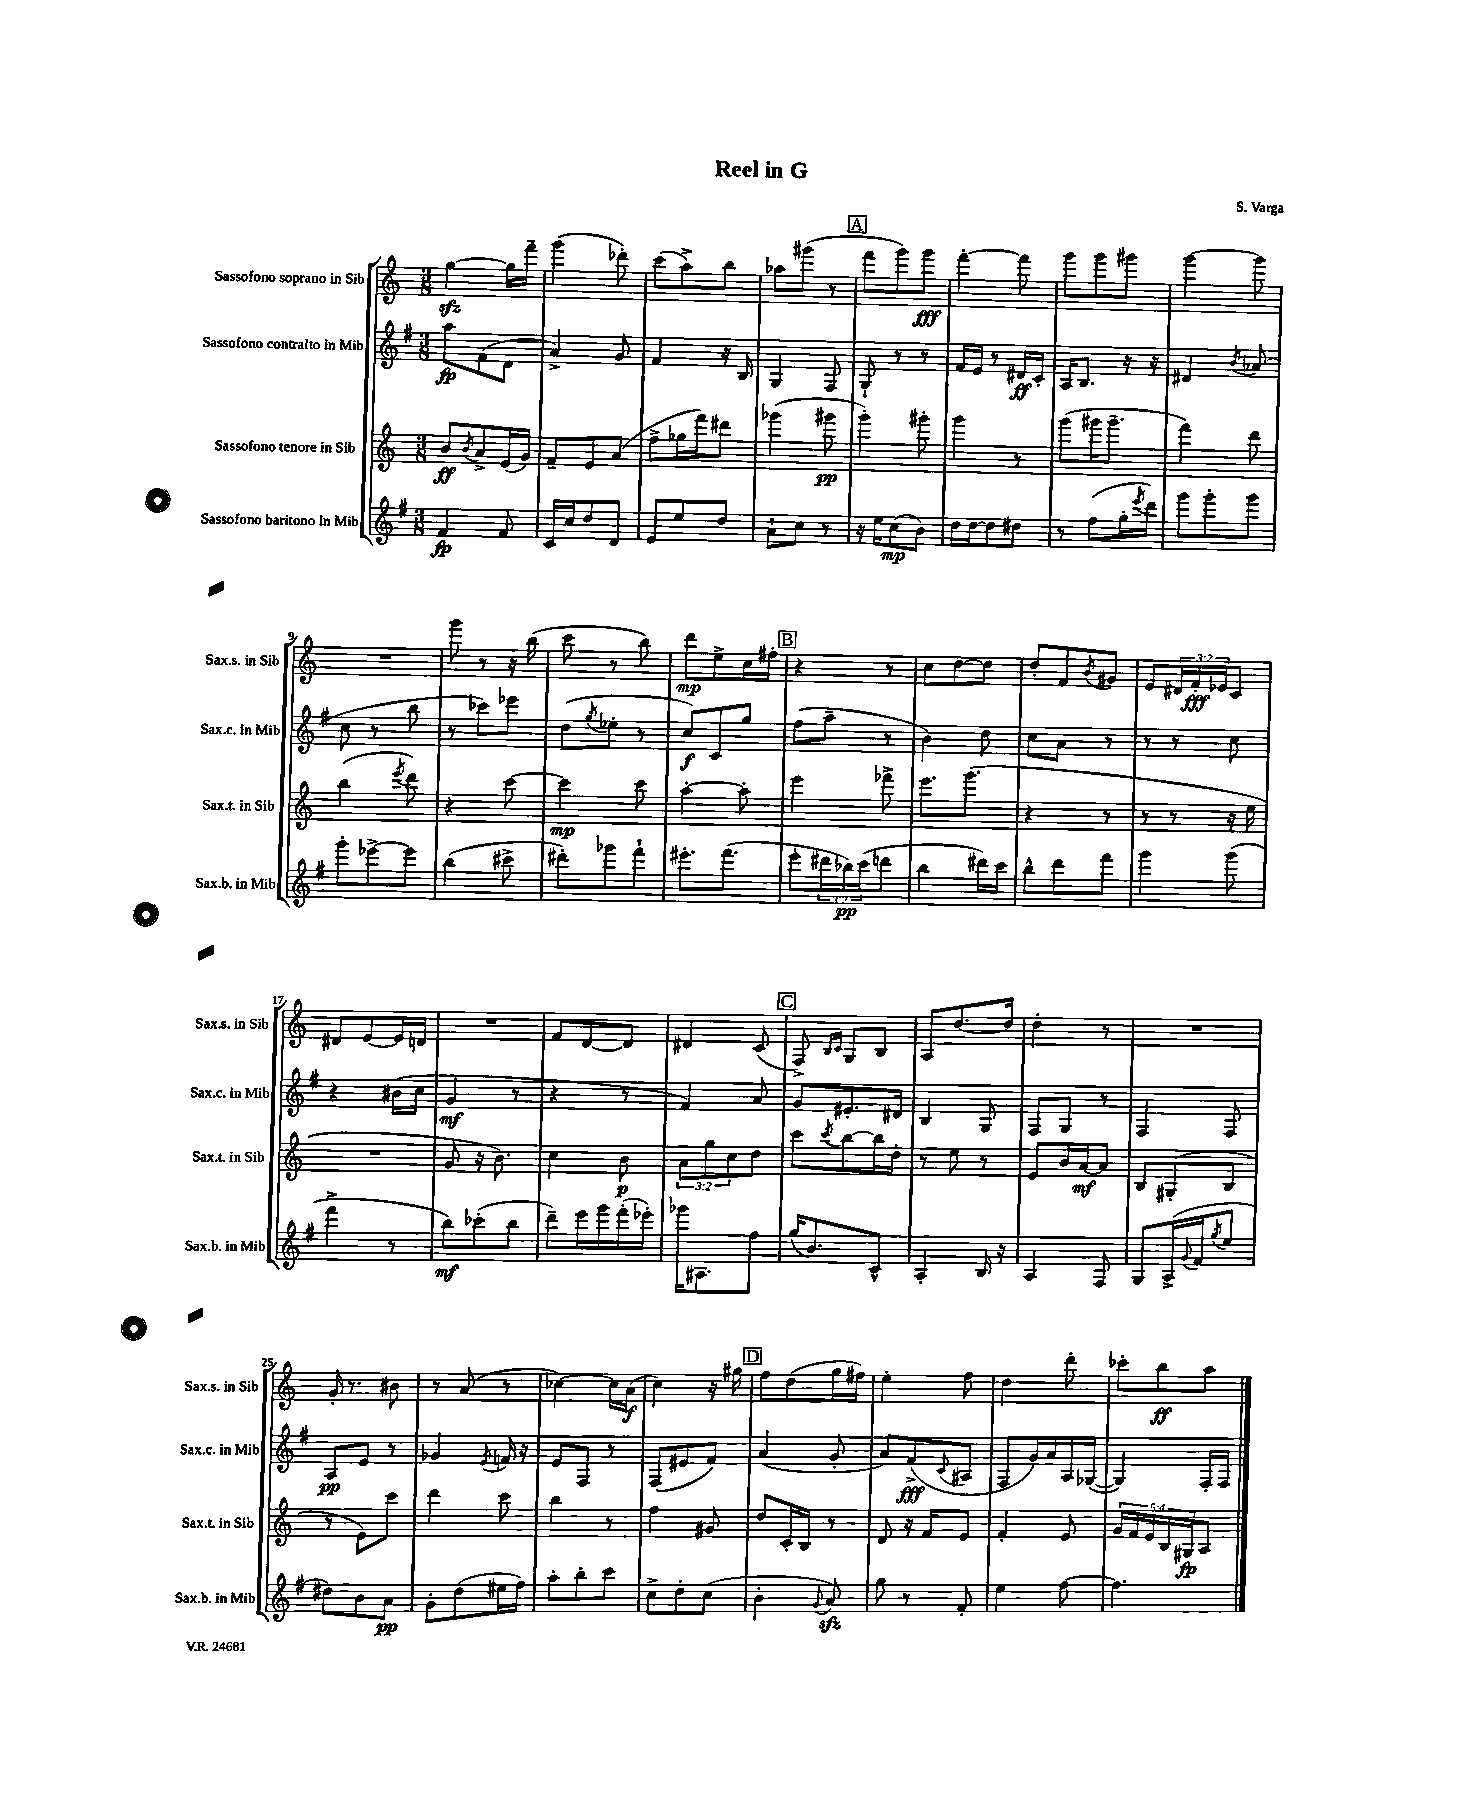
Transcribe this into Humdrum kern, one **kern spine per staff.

**kern	**kern	**kern	**kern
*staff4	*staff3	*staff2	*staff1
*clefG2	*clefG2	*clefG2	*clefG2
*k[f#]	*k[]	*k[f#]	*k[]
*M3/8	*M3/8	*M3/8	*M3/8
4f#	8b	8aa	[4gg
.	8qb	.	.
.	8a^	(8f#	.
8f#	(16e	8d	16gg]
.	16g)	.	16fff~
=	=	=	=
16c	8f~	4a^)	(4ggg
16cc	.	.	.
8dd	8e	.	.
8d	(8a	8g	8ddd-')
=	=	=	=
8e	8ff^	4f#	(8ccc
8ee	16gg-	.	8aa^)
.	16fff)	.	.
8dd	8ddd#	16r	8bb
.	.	16B	.
=	=	=	=
8a`	(4ggg-	4G	8aa-
8cc	.	.	(8ggg#
8r	8ggg#	8F#	8r
=	=	=	=
16r	4ggg')	8G`	8fff
16ee	.	.	.
(8cc	.	8r	8ggg)
8b)	8ggg#'	8r	8ggg
=	=	=	=
16dd	4ggg	16f#	[4fff'
[16dd	.	16e	.
8dd]	.	8r	.
8dd#	8r	16d#	8fff]
.	.	16c'	.
=	=	=	=
8r	(8ggg	16A	8ggg
.	.	8.B	.
(8ff#	16ggg#	.	8ggg
.	8.ggg#~	.	.
16gg'	.	16r	8ggg#
8qeee	.	.	.
16ddd)	.	16r	.
=	=	=	=
8ggg	4fff)	4d#	[4ggg
8ggg'	.	.	.
.	.	8qb	.
8ggg	8ddd	(8a-	8ggg]
=	=	=	=
8ggg'	(4bb	8cc	4.r
[8eee-^	.	8r	.
.	8qeee	.	.
8eee-]	8ddd)	8bb	.
=	=	=	=
(4bb	4r	8r	8ggg
.	.	8ccc-)	8r
8ccc#^	[8ccc	8eee-	16r
.	.	.	(16bb
=	=	=	=
8ddd#')	4ccc]	(8dd	8ccc
.	.	8qgg	.
8ggg-	.	8ee-'	8r
8fff#`	8ccc	8r	8bb)
=	=	=	=
8.eee#'	[4aa'	8cc)	8ddd
.	.	8c	8ee^
(8.fff#	.	.	.
.	8aa']	8gg	16cc
.	.	.	16ff#'
=	=	=	=
8eee'	4eee	(8ff#	4r
24ddd#	.	8aa~	.
24bb-)	.	.	.
(24ccc	.	.	.
8ddd	8fff-^	8r	8r
=	=	=	=
4bb	8.eee	4b)	8cc
.	.	.	[8dd
.	(8.ggg	.	.
16ddd#)	.	8dd	8dd]
16ccc	.	.	.
=	=	=	=
8bb^^	4r	8cc	8dd'
8ddd	.	8a	8f
.	.	.	8qb
8fff#	8r	8r	8g#
=	=	=	=
4ggg	8r	8r	8e
.	8r	8r	24d#
.	.	.	24f'
.	.	.	24e-
(8ggg	16r	8cc	8c
.	16ee	.	.
=	=	=	=
4fff#^	4.r	4r	8d#
.	.	.	[8e
8r	.	(16b#	16e]
.	.	16cc	16d
=	=	=	=
8bb)	8g	4g	4.r
(8ccc-'	16r	.	.
.	8.b)	.	.
8bb	.	8r	.
=	=	=	=
8ddd~)	4cc	4r	8f
16eee	.	.	[8d
16ggg	.	.	.
(16fff#'	8b	8r	8d]
16eee-')	.	.	.
=	=	=	=
16ggg-	12a	4f#)	4d#
8.A#	.	.	.
.	12gg	.	.
.	12cc	.	.
8ff#	8dd	8a	(8c
=	=	=	=
(16gg	8ccc	8g	8F^)
8.b)	.	.	.
.	.	.	16qqB
.	8qccc	.	16qqc
.	[8bb	8.e#'	8G
8c^^	16bb]	.	8B
.	16dd'	16d#	.
=	=	=	=
4A'	8r	4B	8A
.	8ee	.	[8.dd
16B	8r	8G	.
16r	.	.	16dd]
=	=	=	=
4A	8e	8F#	4dd'
.	16b	8G	.
.	[16a	.	.
8F#	8a]	8r	8r
=	=	=	=
8G	8B	4F#	4.r
(16A^	(8G#'	.	.
8qqg	.	.	.
16f#	.	.	.
8qgg	.	.	.
8ee	8B	8F#	.
=	=	=	=
8dd#)	8r	8A	16g'
.	.	.	8.r
8b	8e)	8e	.
8a	8ccc	8r	8b#
=	=	=	=
8g'	4ddd	4g-	8r
(8dd	.	.	(8a
.	.	8qe	.
16ee#	8ccc	16f	8r
16ff#)	.	16r	.
=	=	=	=
8aa'	4bb	8e	[4cc-)
8bb'	.	8F#	.
8ccc	8r	8r	16cc-]
.	.	.	(16a
=	=	=	=
8cc^	4ff	(8F#	4cc)
8dd'	.	8e#	.
(8cc	8g#	8f#)	16r
.	.	.	16gg#
=	=	=	=
4b'	8dd	(4a	8ff
.	16c'	.	(8dd
.	16B	.	.
8qqg	.	.	.
8a)	8r	8g'	16gg
.	.	.	16ff#)
=	=	=	=
8gg	8d	8a)	4ee'
8r	16r	(8f#^	.
.	16f	.	.
.	.	8qqc	.
8f#'	8e	8A#	8ff
=	=	=	=
4ee	4f'	8F#	4dd
.	.	16g)	.
.	.	16a	.
[8ff#	8e	16A	8ddd'
.	.	([16G-	.
=	=	=	=
4.ff#]	20g	4G-])	8ccc-'
.	20f	.	.
.	20e	.	.
.	.	.	8bb
.	20B	.	.
.	20G#	.	.
.	8A	16F#'	8aa
.	.	16F#	.
==	==	==	==
*-	*-	*-	*-
